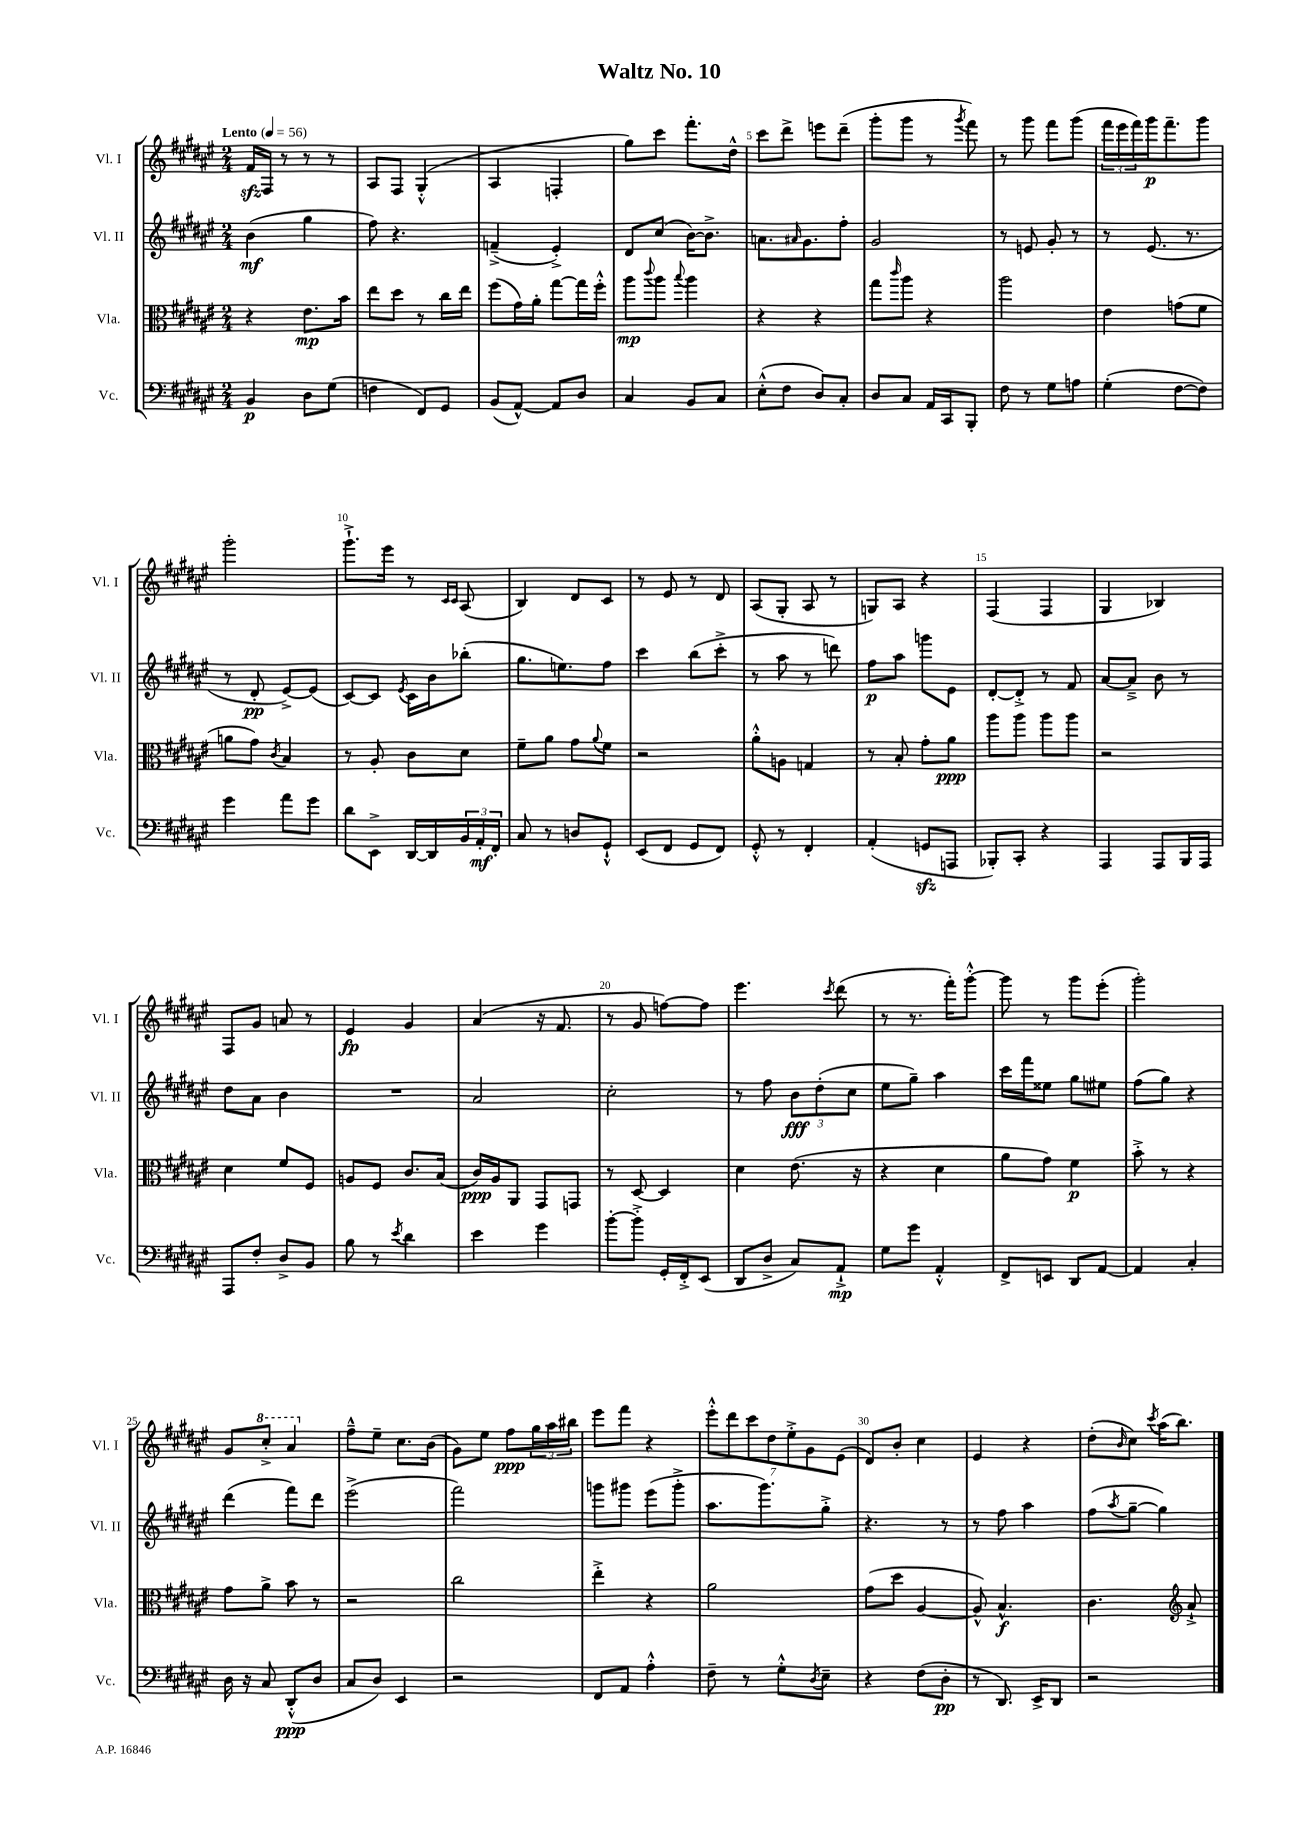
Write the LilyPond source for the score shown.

\header { title = "Waltz No. 10" }
<<
\new StaffGroup <<
\new Staff = "s0" \with { instrumentName = "Vl. I" shortInstrumentName = "Vl. I" } {
    \clef treble \key fis \major \numericTimeSignature \time 2/4 \tempo "Lento" 4 = 56
    fis'16\sfz fis16 r8 r8 r8 |
    ais8 fis8 gis4-.-^( |
    ais4 f4-. |
    gis''8) cis'''8 fis'''8.-. dis''16-^ |
    cis'''8 dis'''8-> e'''8 dis'''8--( |
    gis'''8-. gis'''8 r8 \acciaccatura { gis'''8 } fis'''8) |
    r8 gis'''8 fis'''8 gis'''8( |
    \tuplet 3/2 { fis'''16 eis'''16 fis'''16) } gis'''16\p fis'''8.-- gis'''8 |
    gis'''2-. |
    gis'''8.-!-> eis'''16 r8 \grace { cis'16 cis'16 } ais8( |
    b4) dis'8 cis'8 |
    r8 eis'8 r8 dis'8 |
    ais8( gis8-. ais8 r8 |
    g8) ais8 r4 |
    fis4( fis4 |
    gis4 bes4) |
    fis8 gis'8 a'8 r8 |
    eis'4\fp gis'4 |
    ais'4( r16 fis'8. |
    r8 gis'8 f''8~) f''8 |
    eis'''4. \acciaccatura { cis'''8 } dis'''8( |
    r8 r8. fis'''16-.) gis'''8~-.-^ |
    gis'''8 r8 gis'''8 eis'''8-.( |
    gis'''2-.) |
    gis'8 \ottava #1 cis'''8-.-> ais''4 \ottava #0 |
    fis''8---^ eis''8-- cis''8. b'16( |
    gis'8) eis''8 fis''8\ppp \tuplet 3/2 { gis''16 ais''16 bis''16 } |
    eis'''8 fis'''8 r4 |
    \tuplet 7/4 { eis'''8-.-^ dis'''8 cis'''8 dis''8 eis''8-.-> gis'8 eis'8( } |
    dis'8) b'8-. cis''4 |
    eis'4 r4 |
    dis''8-.( \grace { b'16 } cis''8) \acciaccatura { cis'''8 } ais''16( b''8.) \bar "|." |
}
\new Staff = "s1" \with { instrumentName = "Vl. II" shortInstrumentName = "Vl. II" } {
    \clef treble \key fis \major \numericTimeSignature \time 2/4
    b'4\mf( gis''4 |
    fis''8) r4. |
    f'4--->( eis'4-.->) |
    dis'8 cis''8( b'16~) b'8.-> |
    a'8. \grace { ais'16 } gis'8. fis''8-. |
    gis'2 |
    r8 e'8 gis'8-. r8 |
    r8 eis'8.( r8. |
    r8 dis'8-.\pp eis'8~->) eis'8( |
    cis'8~) cis'8 \acciaccatura { eis'8 } cis'16 b'16 bes''8-.( |
    gis''8. e''8.) fis''8 |
    cis'''4 b''8( cis'''8-.-> |
    r8 ais''8 r8 d'''8) |
    fis''8\p ais''8 g'''8 eis'8 |
    dis'8~-. dis'8-.-> r8 fis'8 |
    ais'8~ ais'8---> b'8 r8 |
    dis''8 ais'8 b'4 |
    R2 |
    ais'2 |
    cis''2-. |
    r8 fis''8 \tuplet 3/2 { b'8\fff dis''8-.( cis''8 } |
    eis''8 gis''8--) ais''4 |
    cis'''16 fis'''16 eisis''8 gis''8 eis''8 |
    fis''8( gis''8) r4 |
    dis'''4( fis'''8) dis'''8 |
    eis'''2->( |
    fis'''2) |
    g'''8 gis'''8 eis'''8( gis'''8-.-> |
    ais''8. gis'''8.) gis''8-.-> |
    r4. r8 |
    r8 fis''8 ais''4 |
    fis''8( \acciaccatura { ais''8 } gis''8~-- gis''4) \bar "|." |
}
\new Staff = "s2" \with { instrumentName = "Vla." shortInstrumentName = "Vla." } {
    \clef alto \key fis \major \numericTimeSignature \time 2/4
    r4 eis'8.\mp b'16 |
    eis''8 dis''8 r8 cis''16 eis''16 |
    fis''8( gis'16) ais'16-. gis''8~ gis''16 fis''16-.-^ |
    ais''8\mp \appoggiatura { cis'''8 } ais''8 \appoggiatura { b''8 } ais''4 |
    r4 r4 |
    gis''8 \grace { cis'''16 } ais''8 r4 |
    ais''2 |
    eis'4 g'8( fis'8 |
    a'8 gis'8) \acciaccatura { cis'8 } b4 |
    r8 ais8-. cis'8 dis'8 |
    fis'8-- ais'8 gis'8 \appoggiatura { ais'8 } fis'8 |
    r2 |
    ais'8-.-^ a8 g4 |
    r8 b8-. gis'8-. ais'8\ppp |
    ais''8 ais''8 ais''8 ais''8 |
    r2 |
    dis'4 fis'8 fis8 |
    a8 fis8 cis'8. b16( |
    cis'16\ppp) ais16 ais,8 gis,8 g,8 |
    r8 dis8~ dis4 |
    dis'4 eis'8.( r16 |
    r4 dis'4 |
    ais'8 gis'8) fis'4\p |
    b'8-.-> r8 r4 |
    gis'8 ais'8-> b'8 r8 |
    r2 |
    cis''2 |
    eis''4-.-> r4 |
    ais'2 |
    gis'8( dis''8 ais4~ |
    ais8-^) b4.-^\f |
    cis'4. \clef treble ais'8-!-> \bar "|." |
}
\new Staff = "s3" \with { instrumentName = "Vc." shortInstrumentName = "Vc." } {
    \clef bass \key fis \major \numericTimeSignature \time 2/4
    b,4\p dis8 gis8( |
    f4 fis,8) gis,8 |
    b,8( ais,8~-^) ais,8 dis8 |
    cis4 b,8 cis8 |
    eis8-.-^( fis8 dis8) cis8-. |
    dis8 cis8 ais,16 cis,16 b,,8-. |
    fis8 r8 gis8 a8 |
    gis4-.( fis8~ fis8) |
    gis'4 ais'8 gis'8 |
    dis'8 eis,8-> dis,16~ dis,16 \tuplet 3/2 { b,16 ais,16-.\mf fis,16-. } |
    cis8 r8 d8 gis,8-!-^ |
    eis,8( fis,8 gis,8 fis,8) |
    gis,8-.-^ r8 fis,4-. |
    ais,4-.( g,8\sfz a,,8 |
    bes,,8-.) cis,8-. r4 |
    ais,,4 ais,,8 b,,16 ais,,16 |
    ais,,8 fis8-. dis8-> b,8 |
    b8 r8 \acciaccatura { eis'8 } dis'4 |
    eis'4 gis'4 |
    b'8~-. b'8-.-> gis,16-. fis,16-.-> eis,8( |
    dis,8 dis8-> cis8) ais,8-!->\mp |
    gis8 gis'8 ais,4-.-^ |
    fis,8-> e,8 dis,8 ais,8~ |
    ais,4 cis4-. |
    dis16 r16 cis8 dis,8-.-^\ppp( dis8 |
    cis8 dis8) eis,4 |
    r2 |
    fis,8 ais,8 ais4-.-^ |
    fis8-- r8 gis8-.-^ \acciaccatura { dis8 } eis8-- |
    r4 fis8( dis8-.\pp |
    r8 dis,8.) eis,16-> dis,8 |
    r2 \bar "|." |
}
>>
>>
\layout { \context { \Score \override BarNumber.break-visibility = ##(#f #t #t) barNumberVisibility = #(every-nth-bar-number-visible 5) } }
